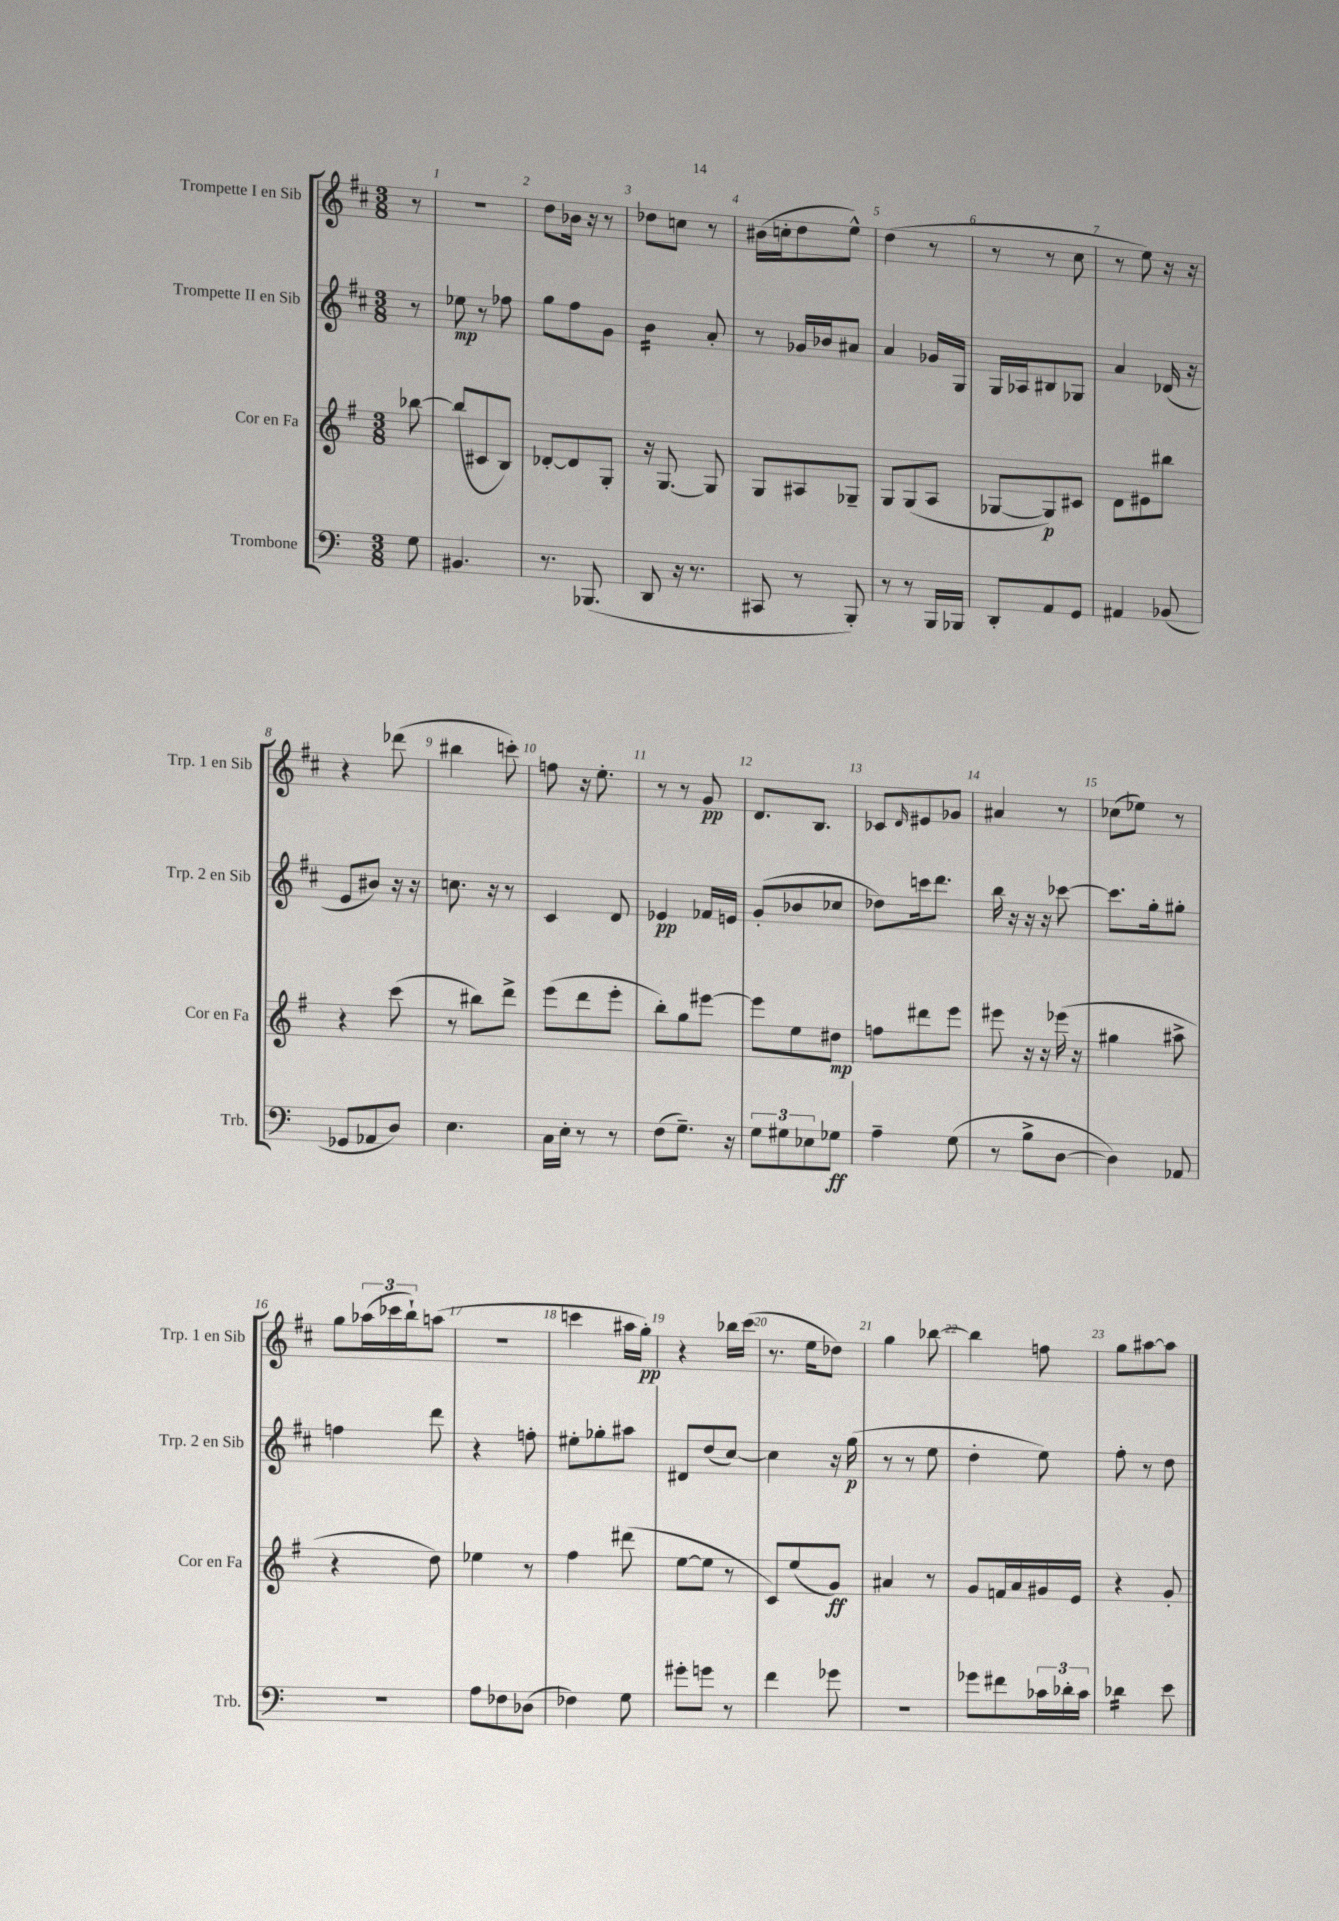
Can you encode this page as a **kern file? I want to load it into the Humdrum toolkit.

**kern	**kern	**kern	**kern
*staff4	*staff3	*staff2	*staff1
*clefF4	*clefG2	*clefG2	*clefG2
*k[]	*k[f#]	*k[f#c#]	*k[f#c#]
*M3/8	*M3/8	*M3/8	*M3/8
8G	[8bb-	8r	8r
=	=	=	=
4.BB#	(8bb-]	8ee-	4.r
.	8c#	8r	.
.	8B)	8ff-	.
=	=	=	=
8.r	[8d-'	8gg	8dd
.	8d-]	8ff#	16b-
(8.BBB-	.	.	16r
.	8G'	8g	8r
=	=	=	=
8DD	16r	4b	8dd-
.	[8.G	.	.
16r	.	.	8cc
8.r	.	.	.
.	8G]	8a'	8r
=	=	=	=
8CC#	8G	8r	(16b#
.	.	.	16cc'
8r	8A#	16g-	8dd
.	.	16b-	.
8BBB')	8G-~	8a#	8ee^^)
=	=	=	=
8r	8G	4a	(4dd
8r	(8G	.	.
16BBB	8A	16g-	8r
16BBB-	.	16G	.
=	=	=	=
8DD'	[8G-	16G	8r
.	.	16A-	.
8AA	8G-])	8B#	8r
8GG	8c#	8G-	8cc#
=	=	=	=
4AA#	8d	4a	8r
.	8e#	.	8ee)
(8BB-	8bb#	(16d-	16r
.	.	16r	16r
=	=	=	=
8GG-	4r	8e	4r
8AA-	.	8b#)	.
8D)	(8ccc	16r	(8ddd-
.	.	16r	.
=	=	=	=
4.E	8r	8.cc	4bb#
.	8bb#)	.	.
.	.	16r	.
.	8ddd^	8r	8ccc')
=	=	=	=
16C	(8eee	4c#	8ff
16E'	.	.	.
8r	8ddd	.	16r
.	.	.	8.ee'
8r	8eee'	8d	.
=	=	=	=
(8F	8bb')	4e-	8r
8.G~)	8gg	.	8r
.	[8eee#	16f-	8g
16r	.	16e	.
=	=	=	=
12G	8eee#]	(8g'	8.d
12G#	.	.	.
.	8ee	8b-	.
12E-	.	.	.
.	.	.	8.B
8G-	8dd#	8cc-	.
=	=	=	=
4A~	8ff	8dd-)	8c-
.	.	.	16qqd
.	8ddd#	16ccc	8e#
.	.	8.ddd	.
(8G	8eee	.	8g-
=	=	=	=
8r	8eee#	16bb	4a#
.	.	16r	.
8B^	16r	16r	.
.	16r	16r	.
[8D	(16eee-	[8ccc-	8r
.	16r	.	.
=	=	=	=
4D])	4gg#	8.ccc-]	(8cc-
.	.	.	8ee-)
.	.	16gg'	.
8AA-	8aa#^	8gg#'	8r
=	=	=	=
4.r	4r	4ff	8gg
.	.	.	(24aa-
.	.	.	24ccc-
.	.	.	24bb`)
.	8dd)	8ddd	(8aa
=	=	=	=
8A	4ee-	4r	4.r
8F-	.	.	.
(8D-	8r	8ff'	.
=	=	=	=
4F-)	4ff#	8ee#'	4ccc
.	.	8gg-'	.
8G	(8ddd#	8aa#	16aa#
.	.	.	16gg')
=	=	=	=
8g#'	[8ee	8d#	4r
8g	8ee]	(8dd	.
8r	8r	[8cc#)	16bb-
.	.	.	(16ccc#
=	=	=	=
4f	8c)	4cc#]	8.r
.	(8ee	.	.
.	.	.	16ee
8g-	8g)	16r	8dd-)
.	.	(16gg	.
=	=	=	=
4.r	4a#	8r	4gg
.	.	8r	.
.	8r	8ee	[8bb-
=	=	=	=
8g-	8g	4dd'	4bb-]
8f#	16f	.	.
.	16a	.	.
24c-	16g#	8ee)	8ff
24d-'	.	.	.
.	16e	.	.
24c-	.	.	.
=	=	=	=
4d-	4r	8ff#'	8gg
.	.	8r	[8aa#
8e	8g'	8dd	8aa#]
==	==	==	==
*-	*-	*-	*-
